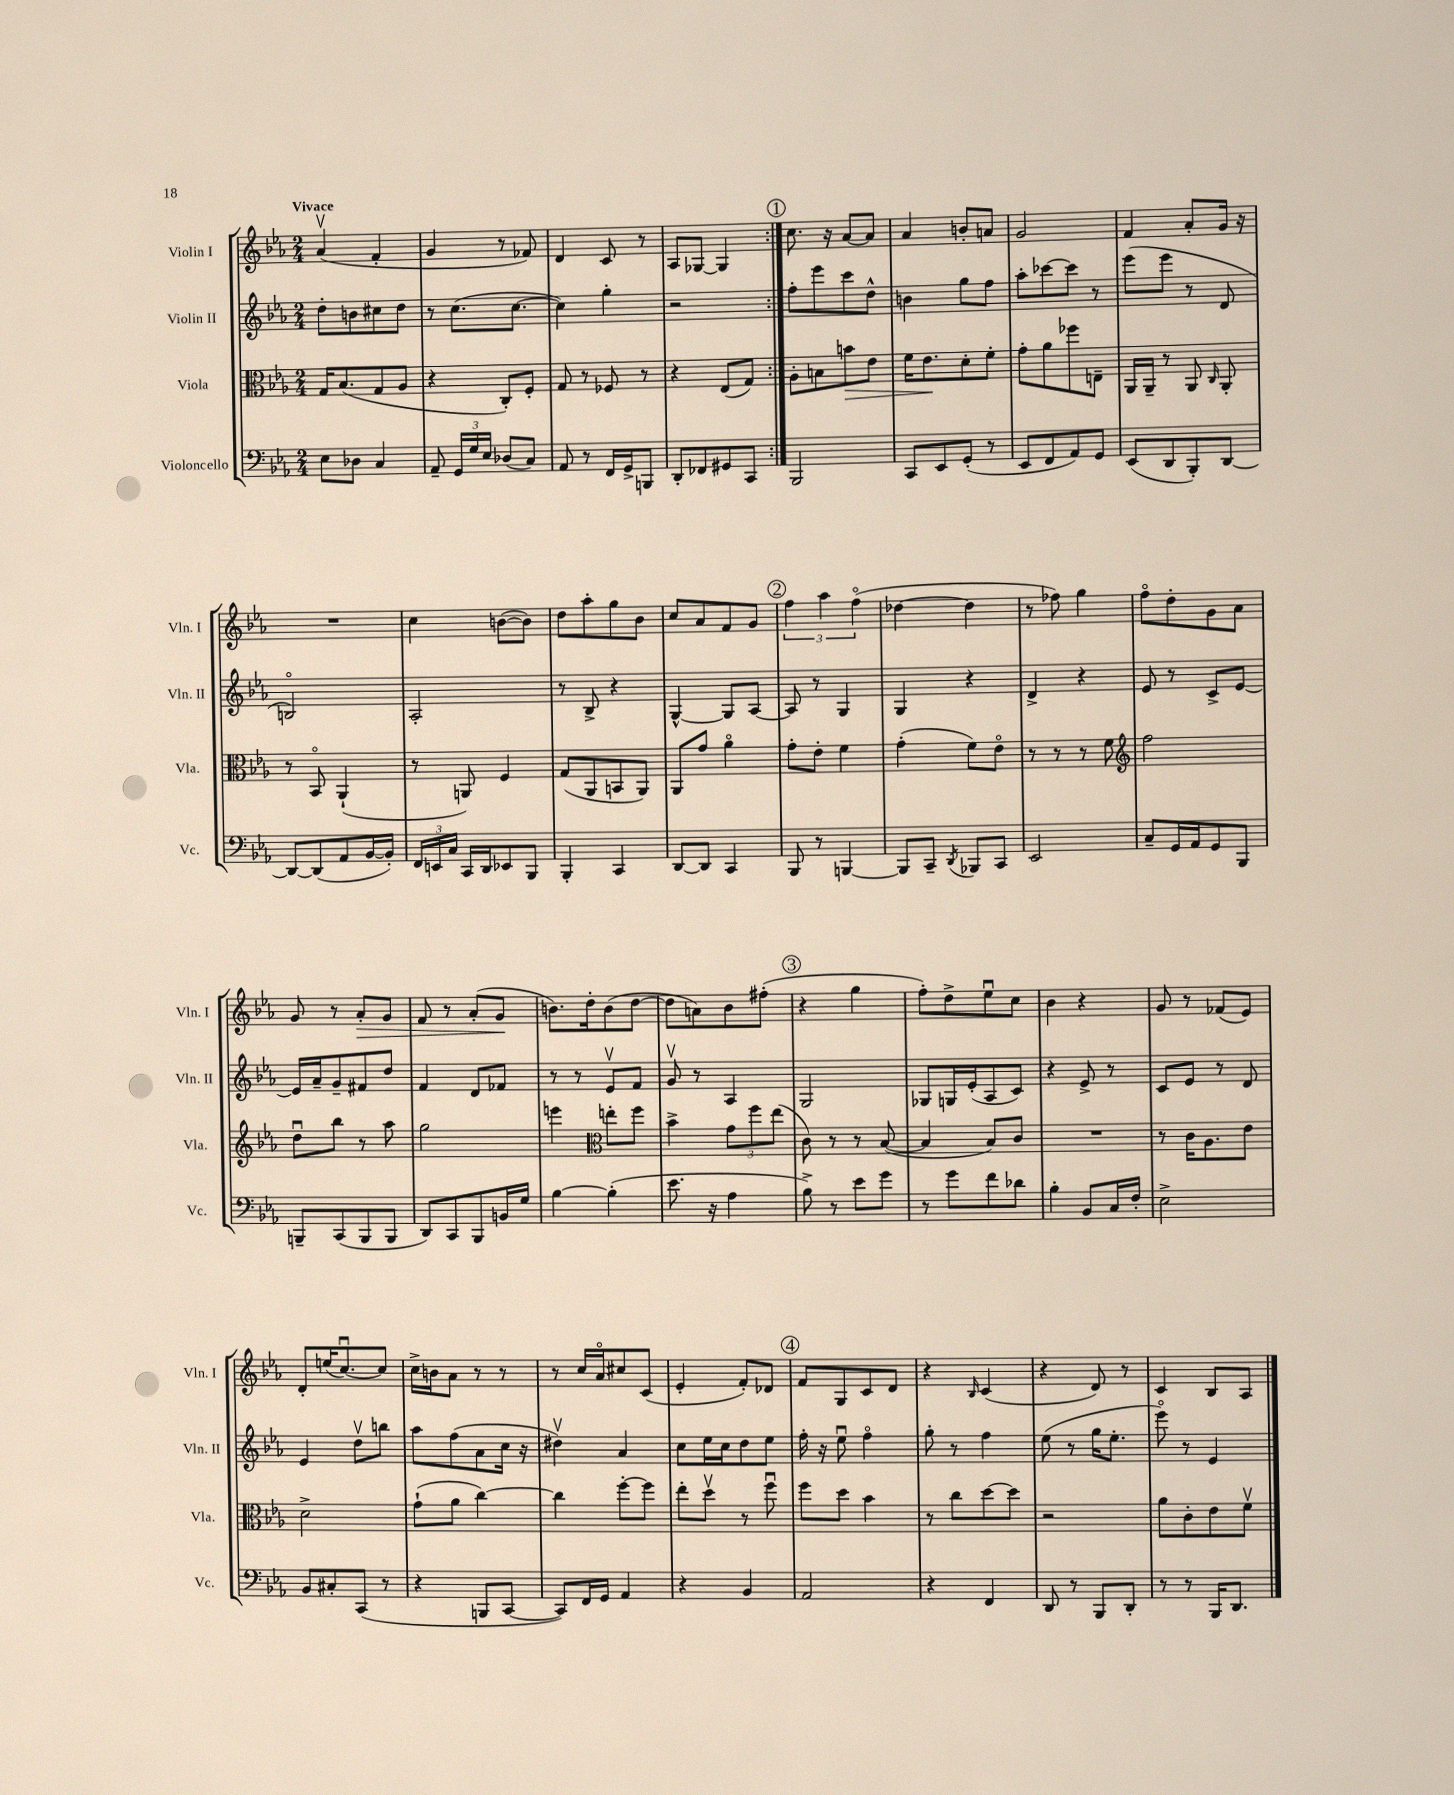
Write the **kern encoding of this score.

**kern	**kern	**kern	**kern
*staff4	*staff3	*staff2	*staff1
*clefF4	*clefC3	*clefG2	*clefG2
*k[b-e-a-]	*k[b-e-a-]	*k[b-e-a-]	*k[b-e-a-]
*M2/4	*M2/4	*M2/4	*M2/4
8E-	16G	8dd'	(4a-v
.	(8.B-	.	.
8D-	.	8b	.
4C	8G	8cc#	4f'
.	8A-	8dd	.
=	=	=	=
8AA-~	4r	8r	4g
24GG	.	(8.cc	.
24G	.	.	.
24E-	.	.	.
(8D-	8C')	.	8r
.	.	[8.cc	.
8C)	8F'	.	8f-)
=	=	=	=
8AA-	8G	4cc])	4d
8r	8r	.	.
16FF	8F-	4gg'	8c
16GG^	.	.	.
8BBB	8r	.	8r
=	=	=	=
8DD'	4r	2r	8A-
8FF-	.	.	[8G-
8GG#	(8E-	.	4G-]
8CC	8G)	.	.
=:|!	=:|!	=:|!	=:|!
2BBB-	8A-'	8ff'	8.cc
.	8B	8eee-	.
.	.	.	16r
.	8b	8ccc	[8a-
.	8e-	8dd^^	8a-]
=	=	=	=
8CC	16f	4b	4a-
.	8.e-	.	.
8EE-	.	.	.
(8GG'	8d'	8gg	8b'
8r	8f'	8ff	8a
=	=	=	=
8EE-	8g'	8aa-'	2g
8FF	8a-	[8ccc-	.
8AA-)	8ff-	8ccc-]	.
8GG	8E~	8r	.
=	=	=	=
(8EE-	16AA-	(8eee-	4f
.	16AA-~	.	.
8DD	8r	8eee-	.
8BBB-')	8AA-	8r	8a-'
.	16qqC	.	.
[8DD	8AA-'	8d	16g
.	.	.	16r
=	=	=	=
8DD_	8r	2Bo)	2r
(8DD]	8BB-o	.	.
8AA-	(4AA-`	.	.
[16BB-	.	.	.
16BB-'])	.	.	.
=	=	=	=
24FF	8r	2A-'	4cc
24EE	.	.	.
24C	.	.	.
16CC	8AA)	.	.
16DD	.	.	.
8EE-	4F	.	([8b
8BBB-	.	.	8b])
=	=	=	=
4BBB-'	(8G	8r	8dd
.	8AA-	8B-^	8aa-'
4CC	8BB	4r	8gg
.	8AA-)	.	8b-
=	=	=	=
[8DD	8AA-	[4G^^	8cc
8DD]	8g	.	8a-
4CC	4a-o	8G]	8f
.	.	[8A-	8g
=	=	=	=
8BBB-	8g'	8A-]	6ff
8r	8e-'	8r	.
.	.	.	6aa-
[4BBB	4f	4G	.
.	.	.	(6ffo
=	=	=	=
8BBB]	(4g'	4G	[4dd-
8CC~	.	.	.
8qDD	.	.	.
8BBB-	8f)	4r	4dd-]
8CC	8e-o	.	.
=	=	=	=
2EE-	8r	4d^	8r
.	8r	.	8ff-)
.	8r	4r	4gg
.	8f	.	.
=	=	=	=
*	*clefG2	*	*
8C~	2ff	8e-	8ffo
16GG	.	8r	8dd'
16AA-	.	.	.
8GG	.	8c^	8g
8BBB-	.	[8e-	8a-
=	=	=	=
8BBB~	8ddu	16e-]	8g
.	.	16a-~	.
(8CC	8bb-	8g~	8r
8BBB	8r	8f#	8a-'
8BBB	8aa-	8dd	8g
=	=	=	=
8DD)	2gg	4f	8f
8CC	.	.	8r
8BBB-	.	8d	(8a-'
16BB	.	8f-	8g
16G	.	.	.
=	=	=	=
[4B-	4eee	8r	8.b)
.	.	8r	.
.	.	.	16dd'
*	*clefC3	*	*
(4B-']	8ee'	8e-v	(8b
.	8ff	8f	[8dd
=	=	=	=
8.e-	4b-^	8gv	8dd]
.	.	8r	8a)
16r	.	.	.
4A-	12g	4A-	8b-
.	12ff	.	.
.	.	.	(8ff#'
.	(12ee-	.	.
=	=	=	=
8B-^)	8c)	2G	4r
8r	8r	.	.
8e-	8r	.	4gg
8g	([8B-	.	.
=	=	=	=
8r	4B-]	8G-	8ff')
8g	.	16G	8dd^
.	.	(16e-'	.
8f	8B-)	8A-	8ee-u
8d-	8c	8c)	8cc
=	=	=	=
4B-'	2r	4r	4b-
8BB-	.	8e-^	4r
16C	.	8r	.
16F'	.	.	.
=	=	=	=
2E-^	8r	8c	8g
.	16c	8e-	8r
.	8.A-	.	.
.	.	8r	(8f-
.	8e-	8d	8e-)
=	=	=	=
8BB-	2d^	4e-	8d'
8C#'	.	.	(16ee
.	.	.	[8.ccu)
(8CC	.	8ddv	.
8r	.	8bb	8cc]
=	=	=	=
4r	(8g`	8aa-	16cc^
.	.	.	16b
.	8a-	(8ff	8a-
8BBB	[4cc)	8a-	8r
[8CC	.	16cc	8r
.	.	16r	.
=	=	=	=
8CC])	4cc]	4dd#v)	8r
16FF	.	.	16cc
16GG	.	.	16a-o
4AA-	[8ff'	4a-	8cc#
.	8ff]	.	(8c
=	=	=	=
4r	8ee-'	8cc	4e-'
.	8ddv	16ee-	.
.	.	16cc	.
4BB-	8r	8dd	8f')
.	8ffu	8ee-	8d-
=	=	=	=
2AA-	8ff	16ff'	8f
.	.	16r	.
.	8dd	8ee-u	8G
.	4b-	4ffo	8c
.	.	.	8d
=	=	=	=
4r	8r	8gg'	4r
.	8cc	8r	.
.	.	.	16qqB-
4FF	[8dd	4ff	(4c
.	8dd]	.	.
=	=	=	=
8DD	2r	(8ee-	4r
8r	.	8r	.
8BBB-	.	16gg	8d)
.	.	8.ee-'	.
8DD'	.	.	8r
=	=	=	=
8r	8a-	8eee-o)	4c
8r	8c'	8r	.
16BBB-	8e-	4e-	8B-
8.DD	.	.	.
.	8fv	.	8A-
==	==	==	==
*-	*-	*-	*-
